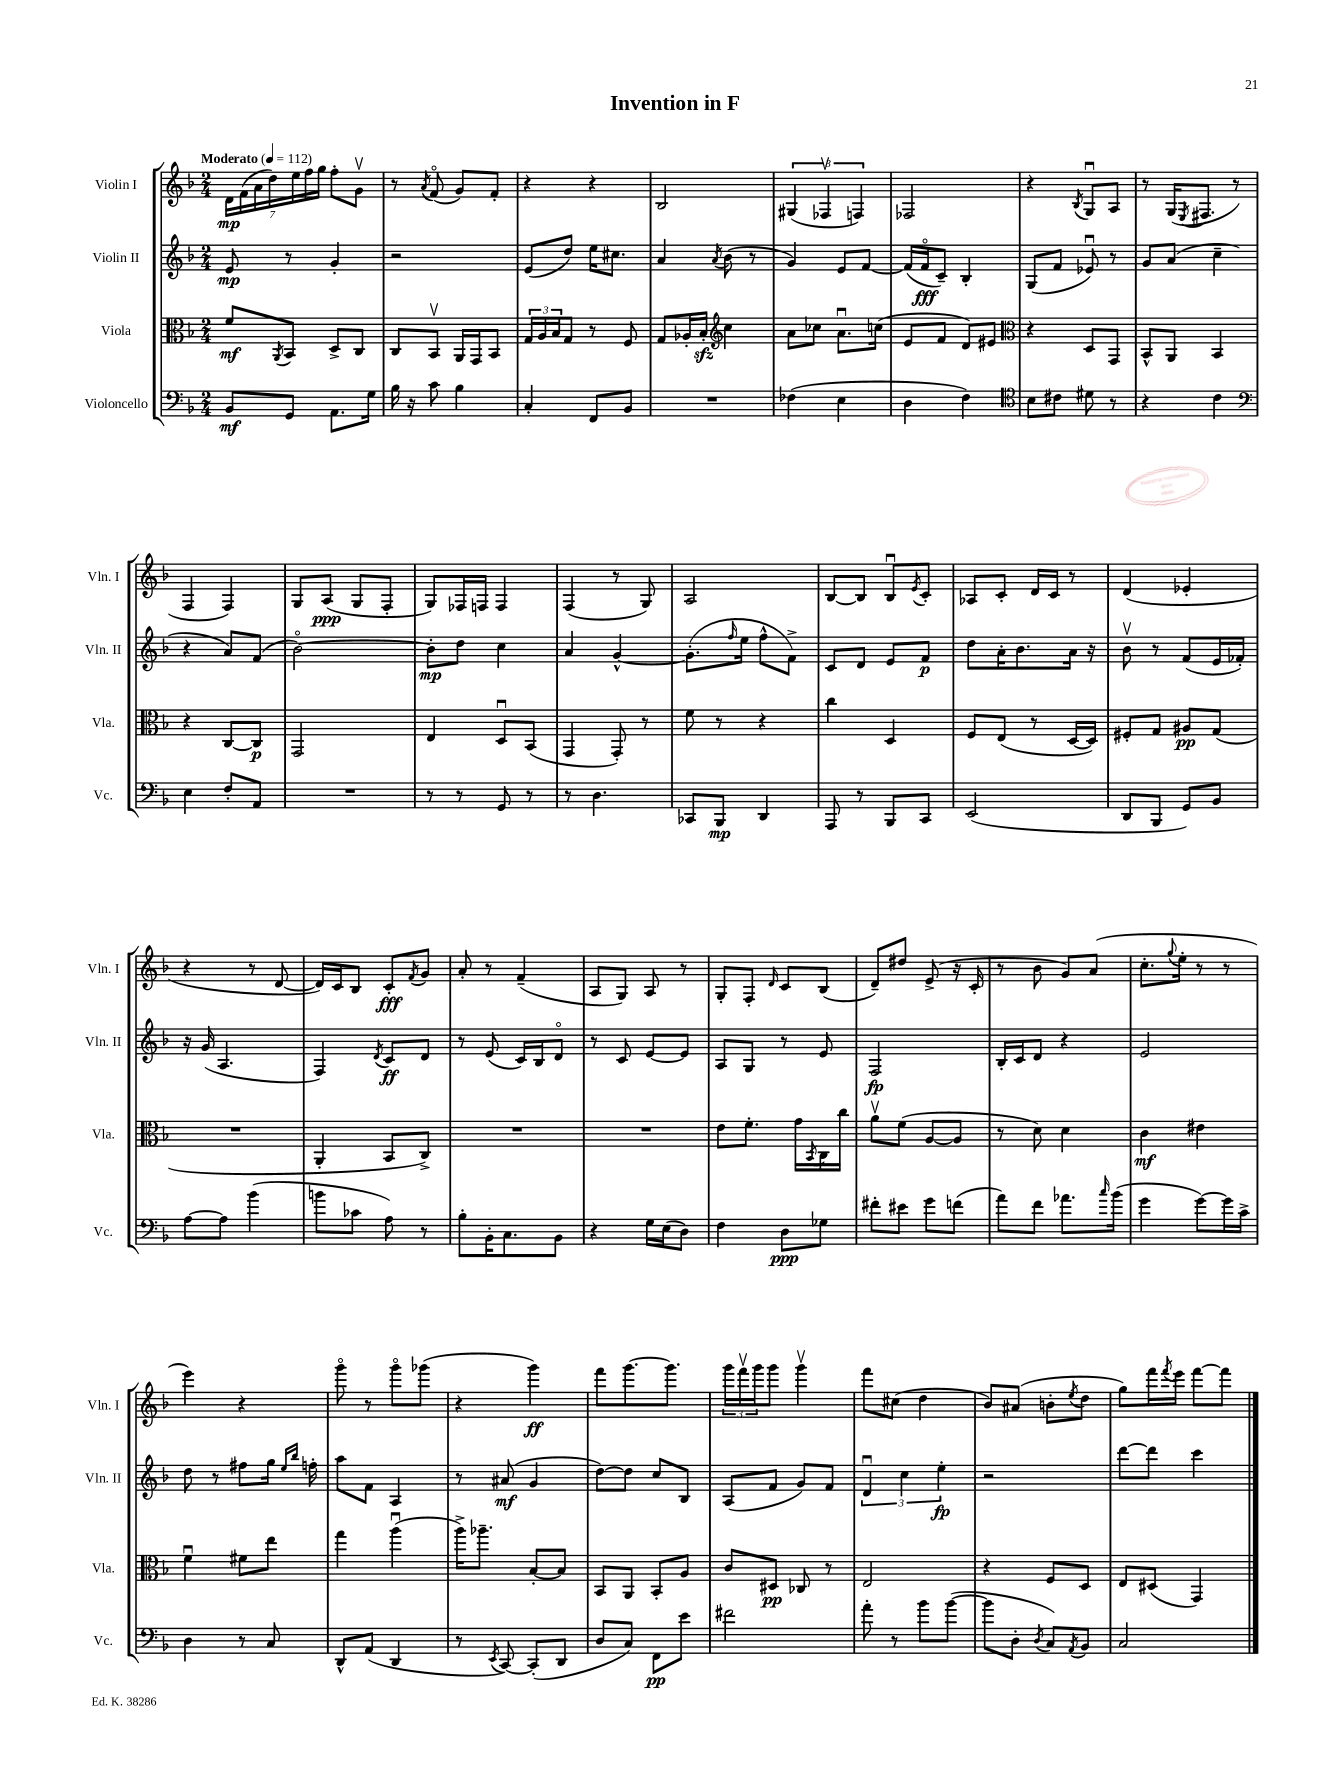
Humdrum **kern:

**kern	**dynam	**kern	**dynam	**kern	**dynam	**kern	**dynam
*part4	*part4	*part3	*part3	*part2	*part2	*part1	*part1
*staff4	*staff4	*staff3	*staff3	*staff2	*staff2	*staff1	*staff1
*I"Violoncello	*	*I"Viola	*	*I"Violin II	*	*I"Violin I	*
*I'Vc.	*	*I'Vla.	*	*I'Vln. II	*	*I'Vln. I	*
*clefF4	*	*clefC3	*	*clefG2	*	*clefG2	*
*k[b-]	*	*k[b-]	*	*k[b-]	*	*k[b-]	*
*M2/4	*	*M2/4	*	*M2/4	*	*M2/4	*
*MM112	*	*MM112	*	*MM112	*	*MM112	*
=1	=1	=1	=1	=1	=1	=1	=1
!	!	!	!	!	!	!LO:TX:a:B:t=Moderato	!
8BB-/L	mf	8f/L	mf	8e/	mp	28d\LL	mp
.	.	.	.	.	.	(28f\	.
.	.	.	.	.	.	28a\	.
.	.	.	.	.	.	28dd\)	.
.	.	8qAA/	.	.	.	.	.
8GG/J	.	8BB-/J	.	8r	.	.	.
.	.	.	.	.	.	28ee\	.
.	.	.	.	.	.	28ff\	.
.	.	.	.	.	.	28gg\JJ	.
8.AA\L	.	8D^/L	.	4g'/	.	8ff'\L	.
.	.	8C/J	.	.	.	8gv\J	.
16G\Jk	.	.	.	.	.	.	.
=2	=2	=2	=2	=2	=2	=2	=2
16B-\	.	8C/L	.	2r	.	8r	.
16r	.	.	.	.	.	.	.
.	.	.	.	.	.	8qa/	.
8c\	.	8BB-v/J	.	.	.	(8f/	.
4B-\	.	16AA/LL	.	.	.	8g/L)	.
.	.	16GG/J	.	.	.	.	.
.	.	8BB-/J	.	.	.	8f'/J	.
=3	=3	=3	=3	=3	=3	=3	=3
4C'/	.	24G/LL	.	(8e/L	.	4r	.
.	.	24A/	.	.	.	.	.
.	.	24B-/J	.	.	.	.	.
.	.	8G/J	.	8dd/J)	.	.	.
8FF/L	.	8r	.	16ee\KL	.	4r	.
.	.	.	.	8.cc#X\J	.	.	.
8BB-/J	.	8F/	.	.	.	.	.
=4	=4	=4	=4	=4	=4	=4	=4
2r	.	8G/L	.	4a/	.	2B-/	.
.	.	16A-X'/L	.	.	.	.	.
.	.	16B-zz'/JJ	.	.	.	.	.
*	*	*clefG2	*	*	*	*	*
.	.	.	.	8qa/	.	.	.
.	.	4cc\	.	(8b-\	.	.	.
.	.	.	.	8r	.	.	.
=5	=5	=5	=5	=5	=5	=5	=5
(4F-X\	.	8a\L	.	4g/)	.	(6G#X/	.
.	.	8cc-X\J	.	.	.	.	.
.	.	.	.	.	.	6F-Xv/	.
4E\	.	8.au\L	.	8e/L	.	.	.
.	.	.	.	.	.	6Fn/)	.
.	.	.	.	[8f/J	.	.	.
.	.	(16ccn\Jk	.	.	.	.	.
=6	=6	=6	=6	=6	=6	=6	=6
4D\	.	8e/L	.	(16f/LL]	.	2F-X/	.
.	.	.	.	16f/J	fff	.	.
.	.	8f/J	.	8c~/J)	.	.	.
4F\)	.	8d/L)	.	4B-'/	.	.	.
.	.	8e#X/J	.	.	.	.	.
=7	=7	=7	=7	=7	=7	=7	=7
*clefC4	*	*clefC3	*	*	*	*	*
8B-\L	.	4r	.	(8G/L	.	4r	.
8c#X\J	.	.	.	8f/J	.	.	.
.	.	.	.	.	.	8qB-/	.
8d#X\	.	8D/L	.	8e-Xu/)	.	8Gu/L	.
8r	.	8GG/J	.	8r	.	8A/J	.
=8	=8	=8	=8	=8	=8	=8	=8
4r	.	8BB-^^/L	.	8g/L	.	8r	.
.	.	8AA/J	.	(8a/J	.	(16G/KL	.
.	.	.	.	.	.	8qE/	.
.	.	.	.	.	.	8.F#X/J	.
4c\	.	4BB-/	.	4cc~\	.	.	.
.	.	.	.	.	.	8r	.
!!LO:LB:g=z
=9	=9	=9	=9	=9	=9	=9	=9
*clefF4	*	*	*	*	*	*	*
4E\	.	4r	.	4r	.	4F/	.
8F'/L	.	[8C/L	.	8a/L)	.	4F/)	.
8AA/J	.	8C/J]	p	(8f/J	.	.	.
=10	=10	=10	=10	=10	=10	=10	=10
2r	.	2GG/	.	[2b-\)	.	8G/L	.
.	.	.	.	.	.	(8A/J	ppp
.	.	.	.	.	.	8G/L	.
.	.	.	.	.	.	8F'/J	.
=11	=11	=11	=11	=11	=11	=11	=11
8r	.	4E/	.	8b-'\L]	mp	8G/L)	.
8r	.	.	.	8dd\J	.	16F-X/L	.
.	.	.	.	.	.	16Fn/JJ	.
8GG/	.	8Du/L	.	4cc\	.	4F/	.
8r	.	(8BB-/J	.	.	.	.	.
=12	=12	=12	=12	=12	=12	=12	=12
8r	.	4GG/	.	4a/	.	(4F/	.
4.D\	.	.	.	.	.	.	.
.	.	8GG'/)	.	[4g^^/	.	8r	.
.	.	8r	.	.	.	8G/)	.
=13	=13	=13	=13	=13	=13	=13	=13
8CC-X/L	.	8f\	.	(8.g'\L]	.	2A/	.
8BBB-/J	mp	8r	.	.	.	.	.
.	.	.	.	16qqff/	.	.	.
.	.	.	.	16ee\Jk	.	.	.
4DD/	.	4r	.	8ff^^\L	.	.	.
.	.	.	.	8f^\J)	.	.	.
=14	=14	=14	=14	=14	=14	=14	=14
8AAA/	.	4cc\	.	8c/L	.	[8B-/L	.
8r	.	.	.	8d/J	.	8B-/J]	.
8BBB-/L	.	4D/	.	8e/L	.	8B-u/L	.
.	.	.	.	.	.	8qe/	.
8CC/J	.	.	.	8f/J	p	8c'/J	.
=15	=15	=15	=15	=15	=15	=15	=15
(2EE/	.	8F/L	.	8dd\L	.	8A-X/L	.
.	.	(8E/J	.	16a'\K	.	8c'/J	.
.	.	.	.	8.b-\	.	.	.
.	.	8r	.	.	.	16d/LL	.
.	.	.	.	.	.	16c/JJ	.
.	.	[16D/LL	.	16a\Jk	.	8r	.
.	.	16D/JJ])	.	16r	.	.	.
=16	=16	=16	=16	=16	=16	=16	=16
8DD/L	.	8F#X'/L	.	8b-v\	.	(4d/	.
8BBB-/J	.	8G/J	.	8r	.	.	.
8GG/L)	.	8A#X/L	pp	(8f/L	.	4e-X'/	.
8BB-/J	.	(8G/J	.	16e/L	.	.	.
.	.	.	.	16f-X'/JJ)	.	.	.
!!LO:LB:g=z
=17	=17	=17	=17	=17	=17	=17	=17
[8A\L	.	2r	.	16r	.	4r	.
.	.	.	.	(16g/	.	.	.
8A\J]	.	.	.	4.A/	.	.	.
(4b-\	.	.	.	.	.	8r	.
.	.	.	.	.	.	[8d/	.
=18	=18	=18	=18	=18	=18	=18	=18
8bn\L	.	4AA'/	.	4F/)	.	16d/LL])	.
.	.	.	.	.	.	16c/J	.
8c-X\J	.	.	.	.	.	8B-/J	.
.	.	.	.	8qd/	.	.	.
8A\)	.	8BB-/L	.	8c/L	ff	8c'/L	fff
.	.	.	.	.	.	8qf/	.
8r	.	8C^/J)	.	8d/J	.	8g/J	.
=19	=19	=19	=19	=19	=19	=19	=19
8B-'\L	.	2r	.	8r	.	8a'/	.
16BB-'\K	.	.	.	(8e/	.	8r	.
8.C\	.	.	.	.	.	.	.
.	.	.	.	16c/LL)	.	(4f~/	.
.	.	.	.	16B-/J	.	.	.
8BB-\J	.	.	.	8d/J	.	.	.
=20	=20	=20	=20	=20	=20	=20	=20
4r	.	2r	.	8r	.	8A/L	.
.	.	.	.	8c/	.	8G/J)	.
16G\LL	.	.	.	[8e/L	.	8A/	.
(16E\J	.	.	.	.	.	.	.
8D\J)	.	.	.	8e/J]	.	8r	.
=21	=21	=21	=21	=21	=21	=21	=21
4F\	.	8e\L	.	8A/L	.	8G'/L	.
.	.	8.f'\J	.	8G/J	.	8F'/J	.
.	.	.	.	.	.	16qqd/	.
8D\L	ppp	.	.	8r	.	8c/L	.
.	.	16g\LL	.	.	.	.	.
.	.	8qBB-/	.	.	.	.	.
8G-X\J	.	16C\	.	8e/	.	(8B-/J	.
.	.	16cc\JJ	.	.	.	.	.
=22	=22	=22	=22	=22	=22	=22	=22
8f#X'\L	.	8av\L	.	2F/	fp	8d~/L)	.
8e#X\J	.	(8f\J	.	.	.	8dd#X/J	.
8g\L	.	[8A/L	.	.	.	(8e^/	.
(8fn\J	.	8A/J]	.	.	.	16r	.
.	.	.	.	.	.	16c'/	.
=23	=23	=23	=23	=23	=23	=23	=23
8a\L)	.	8r	.	16B-'/LL	.	8r	.
.	.	.	.	16c/J	.	.	.
8f\J	.	8d\)	.	8d/J	.	8b-\	.
8.a-X\L	.	4d\	.	4r	.	8g/L)	.
.	.	.	.	.	.	(8a/J	.
16qqcc/	.	.	.	.	.	.	.
(16b-\Jk	.	.	.	.	.	.	.
=24	=24	=24	=24	=24	=24	=24	=24
4g\	.	4c\	mf	2e/	.	8.cc'\L	.
.	.	.	.	.	.	8qqgg/	.
.	.	.	.	.	.	16ee'\Jk	.
[8g\L)	.	4e#X\	.	.	.	8r	.
16g\L]	.	.	.	.	.	8r	.
16c^\JJ	.	.	.	.	.	.	.
!!LO:LB:g=z
=25	=25	=25	=25	=25	=25	=25	=25
4D\	.	4fu\	.	8dd\	.	4eee\)	.
.	.	.	.	8r	.	.	.
8r	.	8f#X\L	.	8ff#X\L	.	4r	.
8C/	.	8ee\J	.	16gg\Jk	.	.	.
.	.	.	.	16qqee/LL	.	.	.
.	.	.	.	16qqbb-/JJ	.	.	.
.	.	.	.	16ffn'\	.	.	.
=26	=26	=26	=26	=26	=26	=26	=26
8DD^^/L	.	4gg\	.	8aa\L	.	8ggg\	.
(8AA/J	.	.	.	8f\J	.	8r	.
4DD/	.	(4aau\	.	4A/	.	8ggg\L	.
.	.	.	.	.	.	(8ggg-X\J	.
=27	=27	=27	=27	=27	=27	=27	=27
8r	.	16aa^\KL)	.	8r	.	4r	.
.	.	8.aa-X~\J	.	.	.	.	.
8qEE/	.	.	.	.	.	.	.
[8CC/)	.	.	.	(8a#X/	mf	.	.
(8CC'/L]	.	[8B-'/L	.	4g/	.	4ggg\)	ff
8DD/J	.	8B-/J]	.	.	.	.	.
=28	=28	=28	=28	=28	=28	=28	=28
8D/L	.	8BB-/L	.	[8dd\L)	.	8fff\L	.
8C/J)	.	8AA/J	.	8dd\J]	.	[8.ggg\	.
8FF\L	pp	8BB-'/L	.	8cc/L	.	.	.
.	.	.	.	.	.	8.ggg\J]	.
8e\J	.	8A/J	.	8B-/J	.	.	.
=29	=29	=29	=29	=29	=29	=29	=29
2f#X\	.	8c/L	.	(8A/L	.	24ggg\LL	.
.	.	.	.	.	.	24fffv\	.
.	.	.	.	.	.	24ggg\J	.
.	.	8D#X/J	pp	8f/J	.	8ggg\J	.
.	.	8C-X/	.	8g/L)	.	4gggv\	.
.	.	8r	.	8f/J	.	.	.
=30	=30	=30	=30	=30	=30	=30	=30
8a'\	.	2E/	.	6du/	.	8fff\L	.
8r	.	.	.	.	.	(8cc#X\J	.
.	.	.	.	6cc\	.	.	.
8b-\L	.	.	.	.	.	4dd\	.
.	.	.	.	6ee'\	fp	.	.
([8b-\J	.	.	.	.	.	.	.
=31	=31	=31	=31	=31	=31	=31	=31
8b-\L]	.	4r	.	2r	.	8b-/L)	.
8D'\J	.	.	.	.	.	(8a#X/J	.
8qD/	.	.	.	.	.	.	.
8C/L)	.	8F/L	.	.	.	8bn'\L	.
8qAA/	.	.	.	.	.	8qee/	.
8BB-/J	.	8D/J	.	.	.	8dd\J	.
=32	=32	=32	=32	=32	=32	=32	=32
2C/	.	8E/L	.	[8ddd\L	.	8gg\L)	.
.	.	(8D#X/J	.	8ddd\J]	.	16fff\L	.
.	.	.	.	.	.	8qfff/	.
.	.	.	.	.	.	16eee\JJ	.
.	.	4GG/)	.	4ccc\	.	[8fff\L	.
.	.	.	.	.	.	8fff\J]	.
==	==	==	==	==	==	==	==
*-	*-	*-	*-	*-	*-	*-	*-
